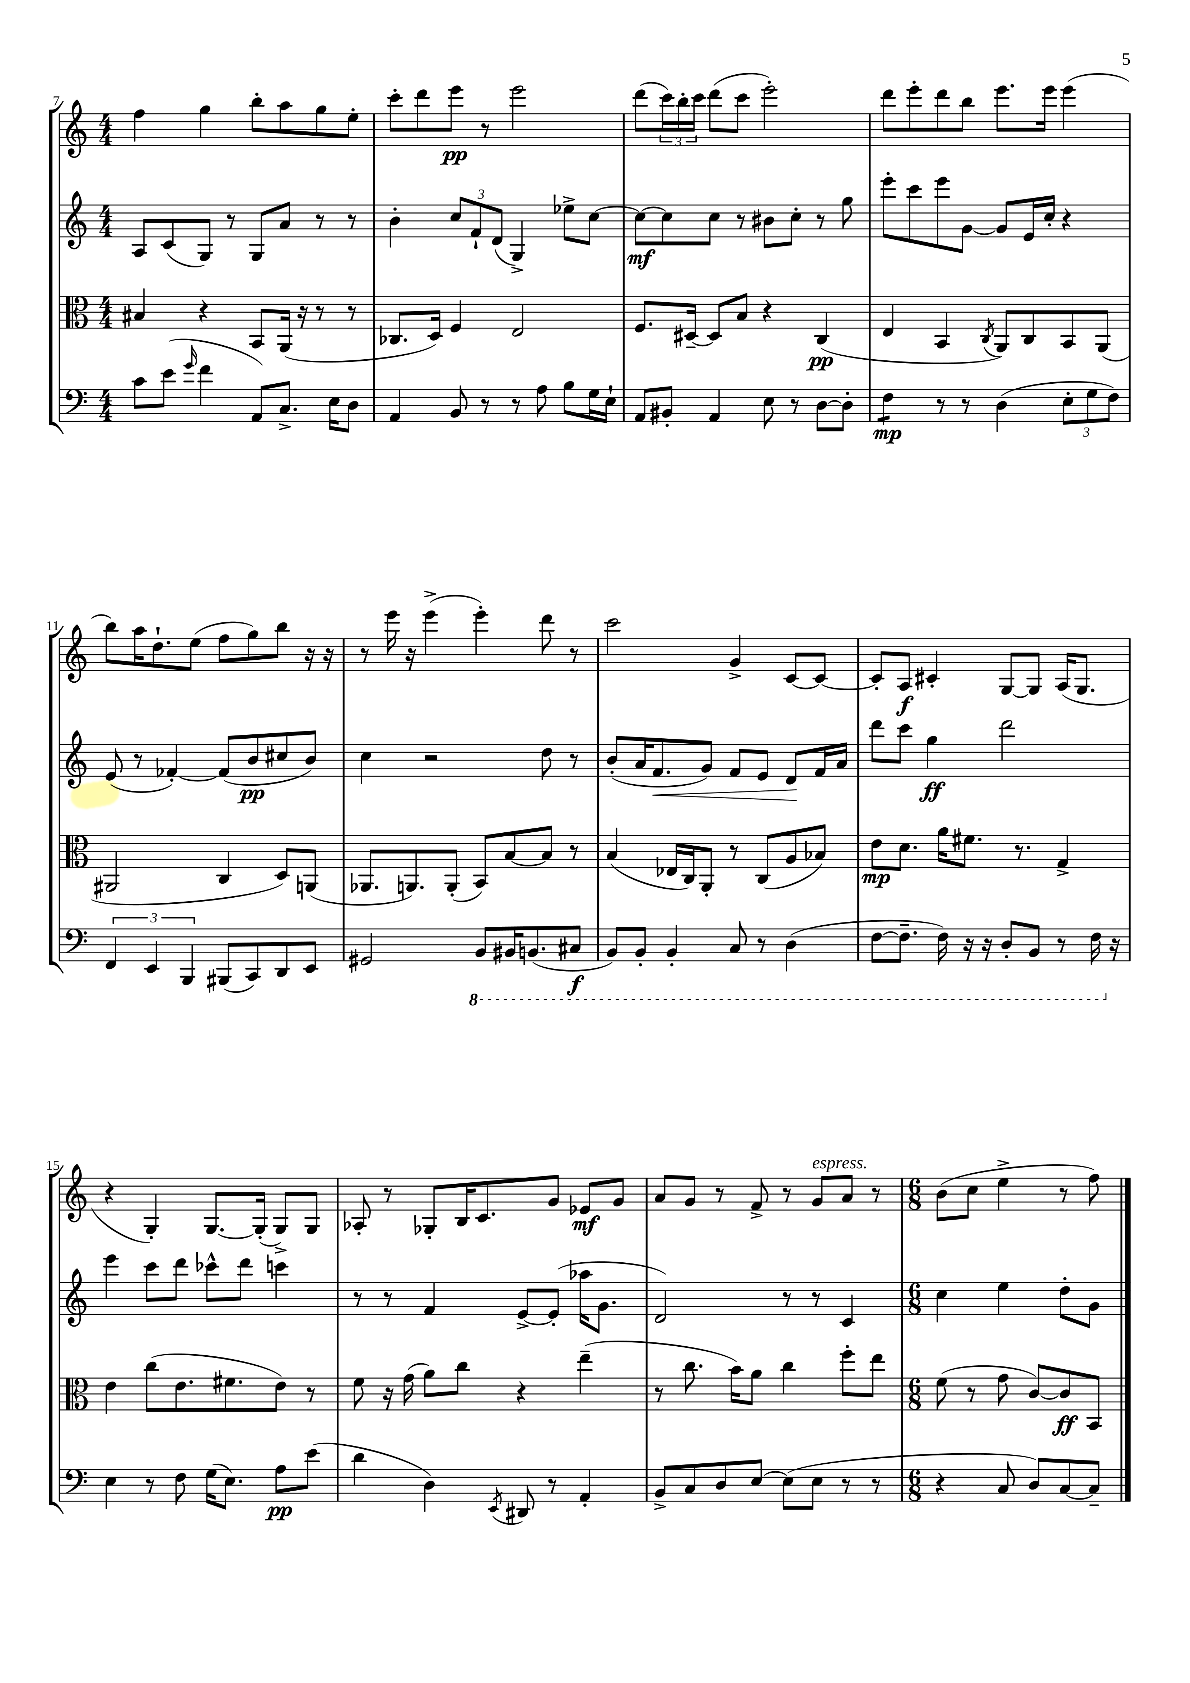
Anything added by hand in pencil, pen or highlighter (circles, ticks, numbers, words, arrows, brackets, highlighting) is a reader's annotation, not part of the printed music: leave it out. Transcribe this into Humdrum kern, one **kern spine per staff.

**kern	**kern	**kern	**kern
*staff4	*staff3	*staff2	*staff1
*clefF4	*clefC3	*clefG2	*clefG2
*k[]	*k[]	*k[]	*k[]
*M4/4	*M4/4	*M4/4	*M4/4
8c	4B#	8A	4ff
(8e	.	(8c	.
16qqg	.	.	.
4f	4r	8G)	4gg
.	.	8r	.
8AA)	8BB	8G	8bb'
8.C^	(16AA	8a	8aa
.	16r	.	.
.	8r	8r	8gg
16E	.	.	.
8D	8r	8r	8ee'
=	=	=	=
4AA	8.C-	4b'	8ccc'
.	.	.	8ddd
.	16D)	.	.
8BB	4F	12cc	8eee
.	.	12f`	.
8r	.	.	8r
.	.	(12d	.
8r	2E	4G^)	2eee
8A	.	.	.
8B	.	8ee-^	.
16G	.	[8cc	.
16E`	.	.	.
=	=	=	=
8AA	8.F	8cc_	(8ddd
8BB#'	.	8cc]	24ccc)
.	.	.	24bb'
.	[16D#~	.	.
.	.	.	24ccc
4AA	8D#]	8cc	(8ddd
.	8B	8r	8ccc
8E	4r	8b#	2eee')
8r	.	8cc'	.
[8D	(4C	8r	.
8D']	.	8gg	.
=	=	=	=
4F	4E	8eee'	8ddd
.	.	8ccc	8eee'
8r	4BB	8eee	8ddd
8r	.	[8g	8bb
.	8qC	.	.
(4D	8AA)	8g]	8.eee
.	8C	16e	.
.	.	16cc'	16eee
12E'	8BB	4r	(4eee
12G	.	.	.
.	(8AA	.	.
12F)	.	.	.
=	=	=	=
6FF	2AA#	(8e	8bb)
.	.	8r	16aa
6EE	.	.	.
.	.	.	8.dd`
.	.	[4f-')	.
6BBB	.	.	.
.	.	.	(8ee
(8BBB#	4C	(8f-]	8ff
8CC)	.	8b	8gg)
8DD	8D)	8cc#	8bb
8EE	(8AA	8b)	16r
.	.	.	16r
=	=	=	=
2GG#	8.AA-	4cc	8r
.	.	.	16eee
.	8.AA)	.	16r
.	.	2r	(4eee^
.	(8AA'	.	.
8BBB	8BB)	.	4eee')
16BBB#	[8B	.	.
(8.BBB	.	.	.
.	8B]	8dd	8ddd
8CC#	8r	8r	8r
=	=	=	=
8BBB)	(4B	(8b'	2ccc
8BBB'	.	16a	.
.	.	8.f	.
4BBB'	16E-	.	.
.	16C)	.	.
.	8AA'	8g)	.
8CC	8r	8f	4g^
8r	(8C	8e	.
(4DD	8A	8d	[8c
.	8B-)	16f	8c_
.	.	16a	.
=	=	=	=
[8FF	8e	8ddd	8c']
8.FF~]	8.d	8ccc	8A
.	.	4gg	4c#'
16FF)	16a	.	.
16r	8.f#	.	.
16r	.	.	.
8DD'	.	2ddd	[8G
.	8.r	.	.
8BBB	.	.	8G]
8r	4G^	.	(16A
.	.	.	8.G
16FF	.	.	.
16r	.	.	.
=	=	=	=
4E	4e	4eee	4r
8r	(8cc	8ccc	4G')
8F	8.e	8ddd	.
(16G	.	8ccc-^^	[8.G
8.E)	8.f#	.	.
.	.	8ddd	.
.	.	.	(16G']
8A	8e)	4ccc	8G^)
(8e	8r	.	8G
=	=	=	=
4d	8f	8r	8A-'
.	16r	8r	8r
.	(16g	.	.
4D)	8a)	4f	8G-'
.	8cc	.	16B
.	.	.	8.c
8qEE	.	.	.
8DD#	4r	[8e^	.
8r	.	(8e']	8g
4AA'	(4ee~	16aa-	8e-
.	.	8.g	.
.	.	.	8g
=	=	=	=
8BB^	8r	2d)	8a
8C	8.cc	.	8g
8D	.	.	8r
.	16b)	.	.
[8E	8a	.	8f^
(8E]	4cc	8r	8r
8E	.	8r	8g
8r	8ff'	4c	8a
8r	8ee	.	8r
=	=	=	=
*M6/8	*M6/8	*M6/8	*M6/8
4r	(8f	4cc	(8b
.	8r	.	8cc
8C	8g	4ee	4ee^
8D)	[8c)	.	.
[8C	8c]	8dd'	8r
8C~]	8BB	8g	8ff)
==	==	==	==
*-	*-	*-	*-
